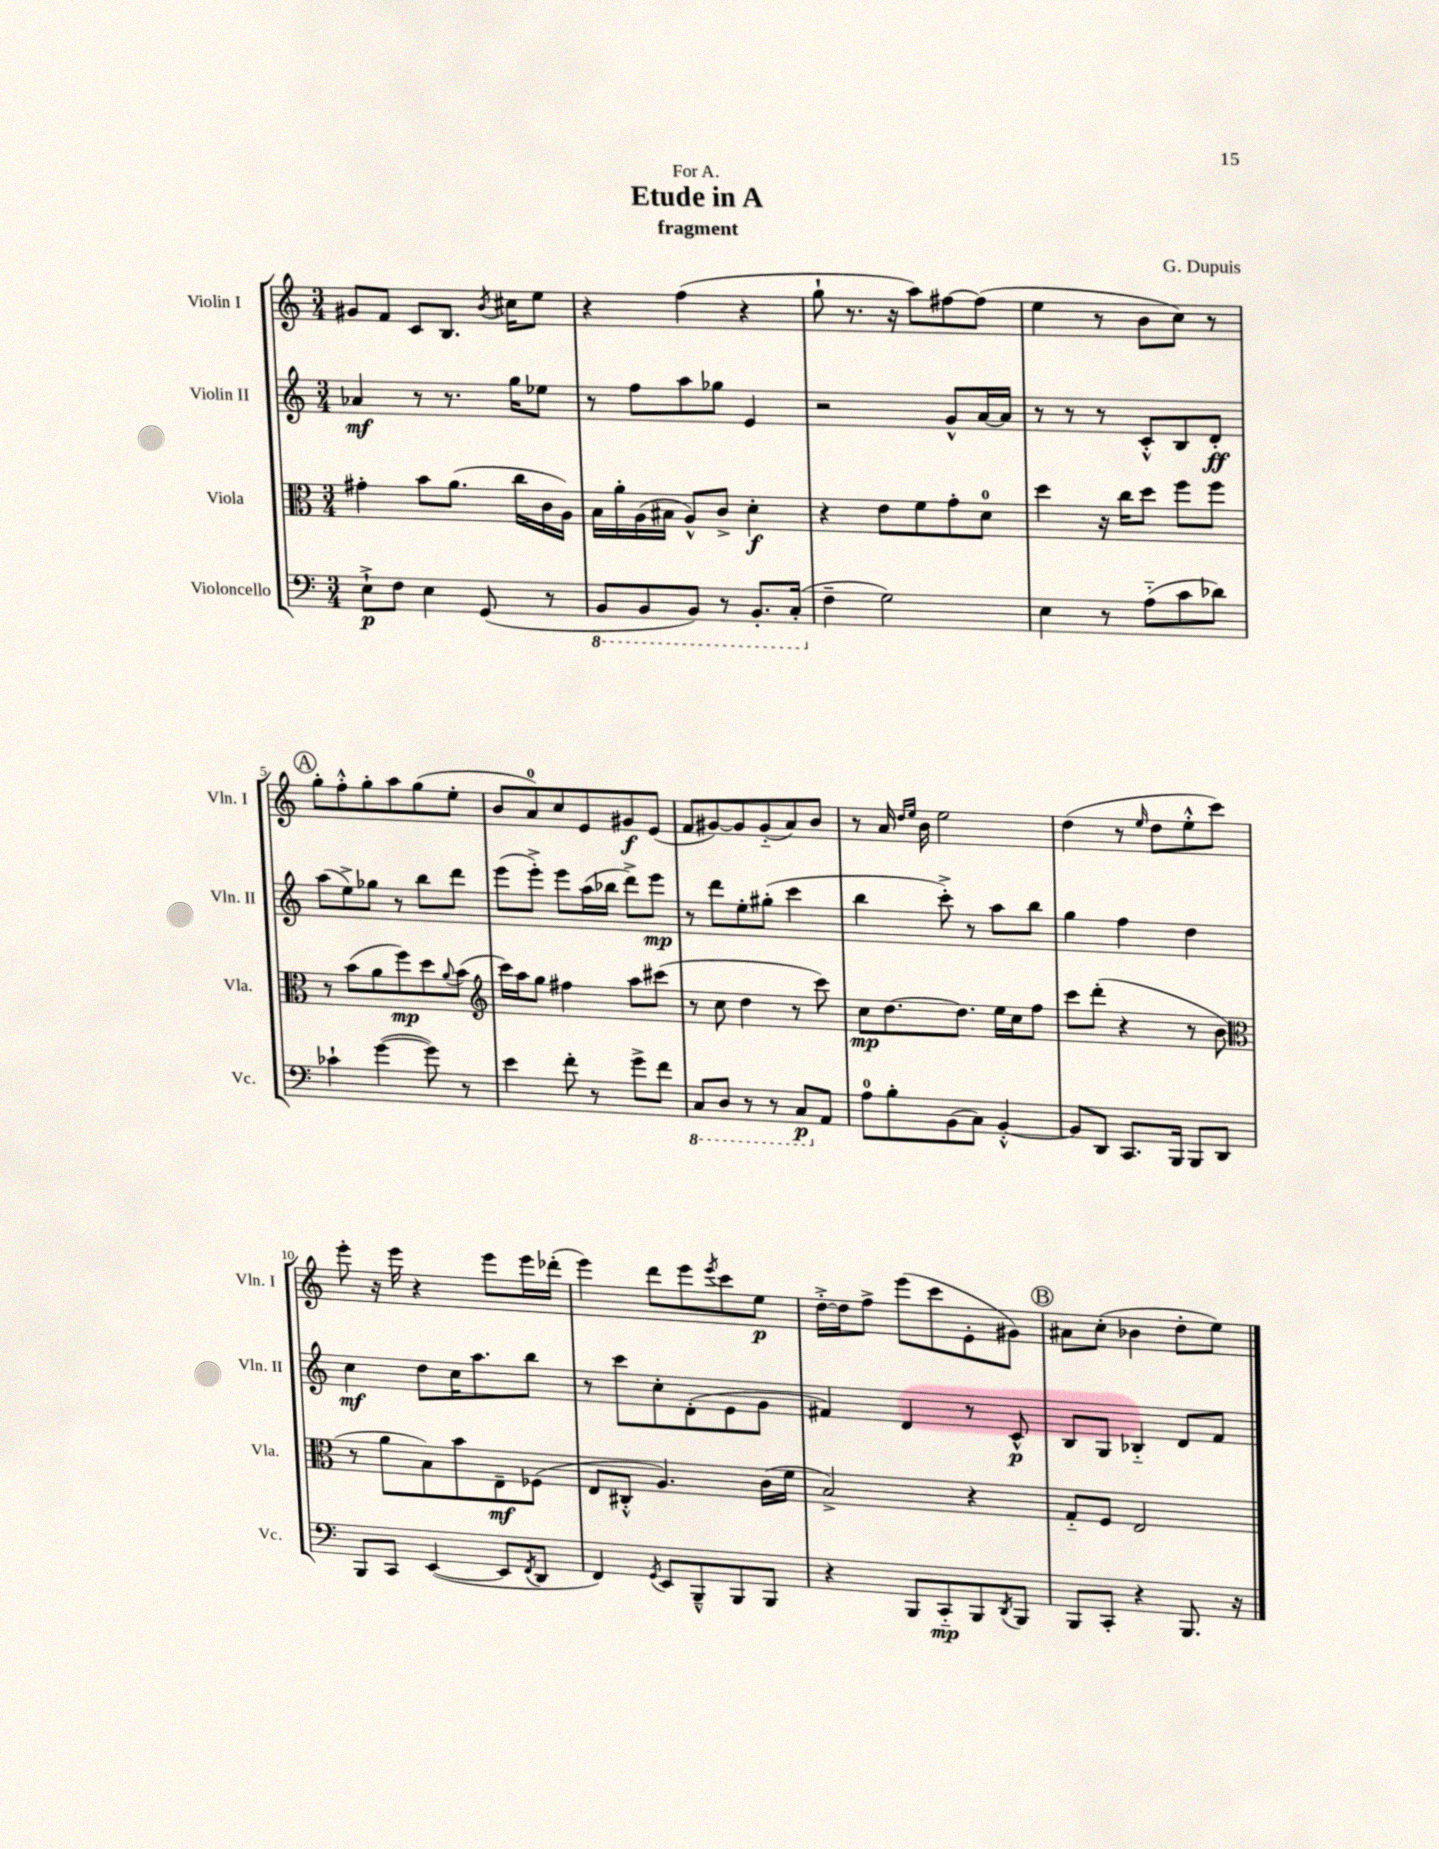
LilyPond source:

\header { title = "Etude in A" composer = "G. Dupuis" subtitle = "fragment" dedication = "For A." }
<<
\new StaffGroup <<
\new Staff = "s0" \with { instrumentName = "Violin I" shortInstrumentName = "Vln. I" } {
    \clef treble \key c \major \numericTimeSignature \time 3/4
    gis'8 f'8 c'8 b8. \acciaccatura { b'8 } cis''16 e''8 |
    r4 f''4( r4 |
    g''8-! r8. r16 a''8) fis''8~ fis''8( |
    e''4 r8 b'8 c''8) r8 |
    \mark \markup { \circle "A" } g''8-. f''8-.-^ g''8-. a''8 g''8( e''8-. |
    b'8 a'8-0) c''8 e'8 gis'8\f e'8( |
    f'8 gis'8~) gis'8 gis'8-_( a'8) b'8 |
    r8 a'16 \grace { d''16 e''16 } b'16 e''2 |
    d''4( r8 \grace { e''16 } d''8 e''8-.-^ c'''8) |
    e'''8-. r16 e'''16 r4 e'''8 e'''16 des'''16-.( |
    e'''4) d'''8 e'''8 \acciaccatura { e'''8 } c'''8 e''8\p |
    d''16~-.-> d''16 f''8-> e'''8( c'''8 e'8-. gis'8) |
    \mark \markup { \circle "B" } ais'8 c''8-.( bes'4 d''8-. e''8) \bar "|." |
}
\new Staff = "s1" \with { instrumentName = "Violin II" shortInstrumentName = "Vln. II" } {
    \clef treble \key c \major \numericTimeSignature \time 3/4
    aes'4\mf r8 r8. g''16 ees''8 |
    r8 f''8 a''8 ges''8 e'4 |
    r2 g'8-^ a'16~ a'16 |
    r8 r8 r8 c'8-.-^ b8 d'8-.\ff |
    \mark \markup { \circle "A" } a''8( e''8->) ges''8 r8 b''8 d'''8 |
    e'''8( e'''8-.->) e'''8 a''16( bes''16 d'''8->) e'''8\mp |
    r8 d'''8 e''8-. gis''8-.( c'''4 |
    b''4 c'''8-.->) r8 a''8 b''8 |
    g''4 f''4 d''4 |
    c''4\mf d''8 c''16 a''8. b''8 |
    r8 c'''8 c''8-. d'8-.( e'8 g'8 |
    fis'4) d'4 r8 c'8-^\p |
    \mark \markup { \circle "B" } b8 g8 bes4-_ d'8 f'8 \bar "|." |
}
\new Staff = "s2" \with { instrumentName = "Viola" shortInstrumentName = "Vla." } {
    \clef alto \key c \major \numericTimeSignature \time 3/4
    gis'4-. b'8 a'8.( c''16 c'16 a16) |
    b16 a'16-. a16( bis16 a8-^) c'8-> d'4-.\f |
    r4 e'8 f'8 g'8-. d'8-0 |
    d''4 r16 c''16 d''8 f''8 f''8 |
    \mark \markup { \circle "A" } r8 b'8( a'8 f''8\mp) d''8 \appoggiatura { a'8 } b'8( |
    \clef treble c'''16) a''16 g''8 fis''4 a''8 cis'''8( |
    r8 c''8 d''4 r8 c'''8) |
    c''8\mp d''8.~ d''8. e''16 c''16 f''8 |
    c'''8 d'''8-.( r4 r8 b'8 |
    \clef alto r8 a'8 b8) b'8 e8--\mf fes8( |
    e8 cis8-.-^ a4.) c'16( f'16 |
    b2->) r4 |
    \mark \markup { \circle "B" } g8-_ f8 e2 \bar "|." |
}
\new Staff = "s3" \with { instrumentName = "Violoncello" shortInstrumentName = "Vc." } {
    \clef bass \key c \major \numericTimeSignature \time 3/4
    e8-!->\p f8 e4 g,8( r8 |
    \ottava #-1 b,,8 b,,8 b,,8) r8 b,,8.-. c,16-.( \ottava #0 |
    f4-- g2) |
    e4 r8 a8-_( c'8 des'8) |
    \mark \markup { \circle "A" } ces'4-! g'4~( g'8) r8 |
    e'4 f'8-. r8 g'8-> f'8 |
    \ottava #-1 c,8 d,8 r8 r8 c,8\p \ottava #0 a,8 |
    a8-0 b8-. b,8( c8) b,4~-.-^ |
    b,8 d,8 c,8. b,,16 b,,8 d,8 |
    b,,8 c,8 e,4~( e,8 \acciaccatura { f,8 } d,8 |
    f,4) \acciaccatura { g,8 } e,8 b,,8---^ b,,8 b,,8 |
    r4 b,,8 c,8-_\mp b,,8 \acciaccatura { d,8 } b,,8 |
    \mark \markup { \circle "B" } b,,8 c,8-. r4 b,,8. r16 \bar "|." |
}
>>
>>
